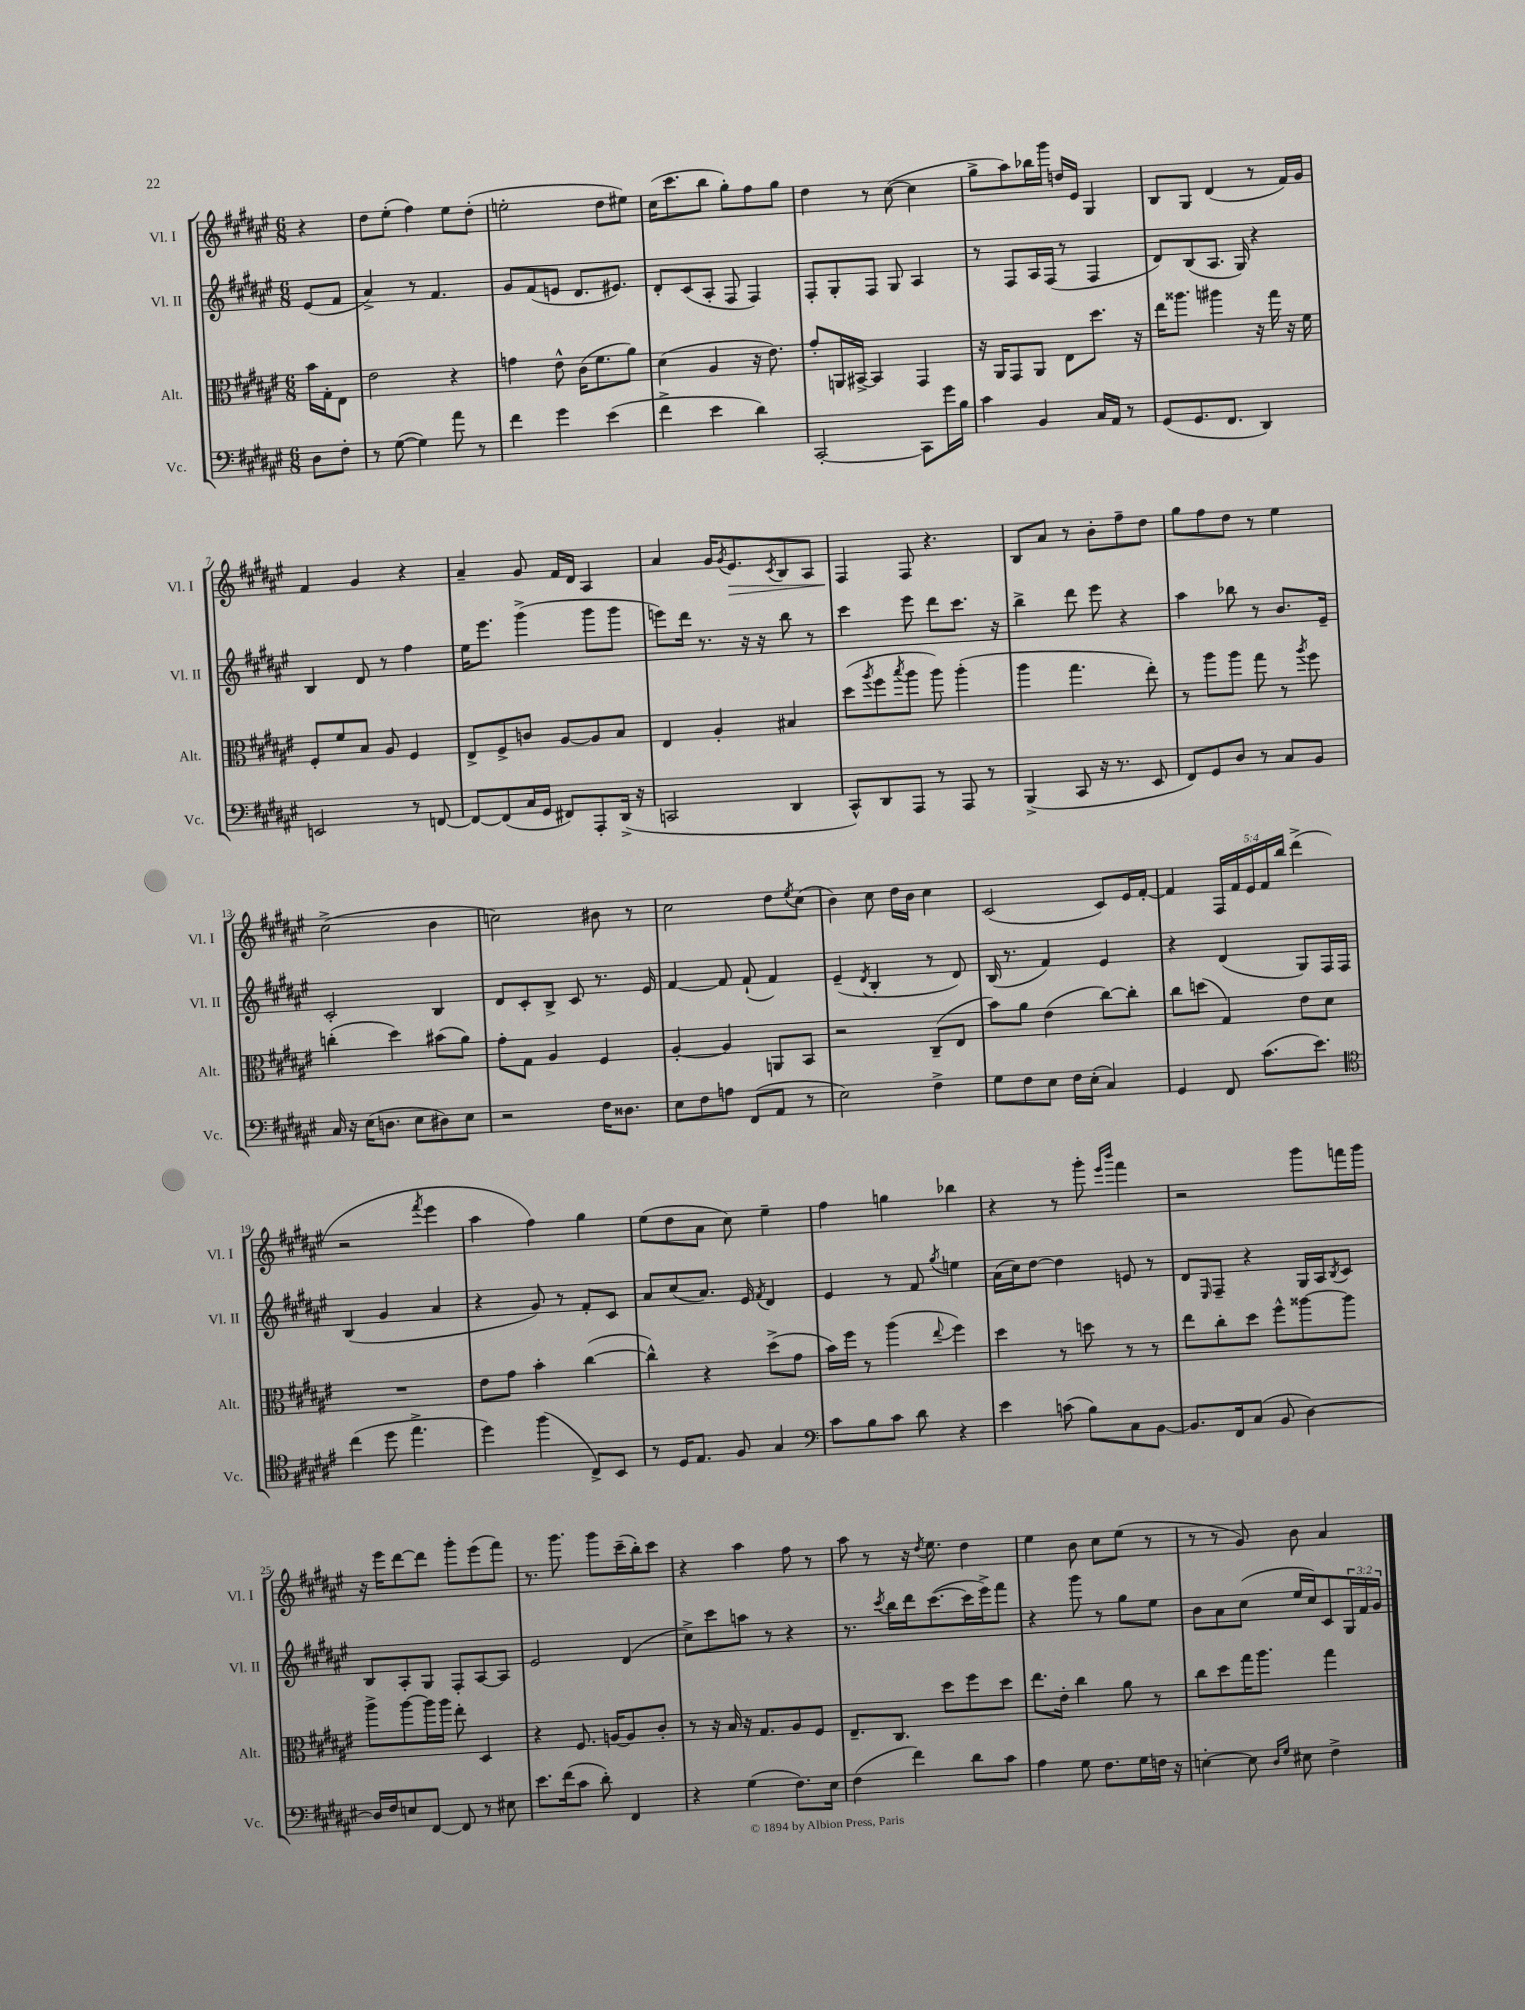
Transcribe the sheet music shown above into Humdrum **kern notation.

**kern	**kern	**kern	**kern
*staff4	*staff3	*staff2	*staff1
*clefF4	*clefC3	*clefG2	*clefG2
*k[f#c#g#d#a#e#]	*k[f#c#g#d#a#e#]	*k[f#c#g#d#a#e#]	*k[f#c#g#d#a#e#]
*M6/8	*M6/8	*M6/8	*M6/8
8D#	16b	(8e#	4r
.	16G#'	.	.
8F#'	8E#	8f#	.
=	=	=	=
8r	2e#	4a#^)	8dd#
([8G#	.	.	(8ee#'
4G#])	.	8r	4ff#)
.	.	4.f#	.
8a#	4r	.	8ee#
8r	.	.	(8dd#'
=	=	=	=
4f#	4g	8g#	2ee'
.	.	(8f#	.
4g#	8e#^^	8e	.
.	(16c#	8.d#	.
.	8.f#	.	.
(4e#	.	.	8dd#
.	.	8.e#)	.
.	8a#)	.	8ee#)
=	=	=	=
4f#^	(4d#	8d#'	(16cc#
.	.	.	8.ccc#
.	.	(8c#	.
4e#	4A#	8A#'	8bb
.	.	8F#	8gg#')
4d#)	16r	4F#)	8ff#
.	8.e#)	.	.
.	.	.	8gg#
=	=	=	=
[2CC#'	8g#'	8F#'	4dd#
.	16AA	8G#'	.
.	[16BB#^	.	.
.	4BB#]	8F#	8r
.	.	8G#	([8cc#
8CC#]	4GG#	4A#	4cc#]
16g#	.	.	.
16B	.	.	.
=	=	=	=
4c#	16r	8r	8gg#^
.	16AA#	.	.
.	8GG#	8F#	8aa#)
4BB	8AA#	16A#	16bb-
.	.	(16F#	16ggg#
.	8E#	8r	16dd
.	.	.	16e#
16C#	8.dd#	4F#	4G#
16AA#	.	.	.
8r	.	.	.
.	16r	.	.
=	=	=	=
(8GG#	16ee#	8d#)	8B
.	8.aa##	.	.
8.GG#	.	(8B	8G#
.	4aa#	8.A#	(4d#
8.FF#	.	.	.
.	.	16G#)	.
4DD#)	16r	4r	8r
.	16gg#	.	.
.	16r	.	16f#)
.	16f#	.	16g#
=	=	=	=
2EE	8F#'	4B	4f#
.	8f#	.	.
.	8B	8d#	4g#
.	8A#	8r	.
8r	4F#	4ff#	4r
[8FF	.	.	.
=	=	=	=
8FF_	8E#^	16ee#	4a#~
.	.	8.eee#	.
(8FF]	8F#^	.	.
16C#	8c	(4ggg#^	8g#
16GG#	.	.	.
8FF#)	[8A#	.	16f#
.	.	.	16d#
8AAA#'	8A#]	8ggg#	4A#
(16DD#^	8B	8ggg#	.
16r	.	.	.
=	=	=	=
2CC	4E#	8eee)	4a#
.	.	16ddd#	.
.	.	8.r	.
.	4A#'	.	16g#
.	.	.	8qg#
.	.	.	8.e#
.	.	16r	.
.	.	16r	.
.	.	.	8qc#
4DD#	4B#	8bb	8B
.	.	8r	8A#
=	=	=	=
8CC#^^)	(8dd#	4ccc#	4F#
.	8qaa#	.	.
8DD#	8ff#	.	.
.	8qbb	.	.
8AAA#	8aa#	8eee#	8F#
8r	8aa#)	8ddd#	4.r
8AAA#	(4aa#'	8.ccc#	.
8r	.	.	.
.	.	16r	.
=	=	=	=
(4BBB^	4aa#	4bb^	8B
.	.	.	8a#
8CC#	4.gg#	8ddd#	8r
16r	.	8eee#	8b'
8.r	.	.	.
.	.	4r	8ff#~
8EE#	8ee#')	.	8dd#
=	=	=	=
8FF#)	8r	4aa#	8gg#
8GG#	8aa#	.	8ff#
8D#	8aa#	8bb-	8dd#
8r	8gg#	8r	8r
8C#	8r	8.b	4ee#
.	8qaa#	.	.
8BB	8ff#	.	.
.	.	16e#~	.
=	=	=	=
16C#	(4cc'	2c#'	(2cc#^
16r	.	.	.
(16E#	.	.	.
8.D	.	.	.
.	4dd#)	.	.
8E#	.	.	.
8D#)	(8b#	4B	4b
8E#	8a#)	.	.
=	=	=	=
2r	8g#'	8d#	2cc)
.	8G#	8c#'	.
.	4A#	8B^	.
.	.	8c#	.
16F#	4F#	8.r	8b#
8.D##	.	.	.
.	.	.	8r
.	.	16e#	.
=	=	=	=
8E#	[4A#'	[4f#	2cc#
8F#	.	.	.
8A	4A#]	8f#]	.
(8FF#	.	(8f#`	.
8AA#	8AA	4f#)	8dd#
.	.	.	8qee#
8r	8BB	.	(8cc#
=	=	=	=
2E#)	2r	(4e#~	4b)
.	.	8qd#	.
.	.	4B'	8cc#
.	.	.	16dd#
.	.	.	16b
4F#^	(8C#~	8r	4cc#
.	8E#	8d#)	.
=	=	=	=
8G#	8b)	(16B	(2c#
.	.	8.r	.
8F#	8a#	.	.
8E#	(4e#	4f#)	.
16F#	.	.	.
(16E#'	.	.	.
4C#)	[8cc#)	4e#	8c#)
.	8cc#']	.	16e#
.	.	.	[16f#'
=	=	=	=
4GG#	8cc#	4r	4f#]
.	(8dd	.	.
8FF#	4G#)	(4d#	20F#
.	.	.	20f#
.	.	.	20e#
(8.c#	.	.	.
.	.	.	20f#
.	.	.	20bb
.	8e#	8G#)	(4ddd#^
8.e#)	.	.	.
.	8d#	16F#	.
.	.	16F#	.
=	=	=	=
*clefC4	*	*	*
(4cc#	2.r	(4B	2r
8dd#	.	4g#	.
4.ee#^	.	.	.
.	.	.	8qfff#
.	.	4a#	4eee#
=	=	=	=
4dd#)	8e#	4r	4aa#
.	8g#	.	.
(4ff#	4b'	8g#)	4ff#)
.	.	8r	.
8C#^)	([4cc#	8f#'	4gg#
8BB	.	8c#	.
=	=	=	=
8r	4cc#^^])	8a#	(8ee#
16D#	.	(8cc#	8dd#
8.E#	.	.	.
.	4r	8.a#)	8a#
8F#	.	.	8cc#)
.	.	16e#	.
.	.	8qf#	.
4G#	(8dd#^	4d#	4ee#~
.	8g#	.	.
=	=	=	=
*clefF4	*	*	*
8c#	16b)	4e#	4ff#
.	16ff#	.	.
8B	8r	.	.
8c#	(4aa#	8r	4gg
8d#	.	8f#	.
.	8qqee#	8qgg#	.
4r	4ff#)	4ee	4bb-
=	=	=	=
4e#	4dd#	(16a#	4r
.	.	16cc#)	.
.	.	[8dd#	.
(8c	8r	4dd#]	8r
8B)	8dd	.	8ggg#'
.	.	.	16qqeee#
.	.	.	16qqbbb
8C#	8r	8e	4fff#
[8BB	8r	8r	.
=	=	=	=
8.BB]	8ee#	8d#	2r
.	.	16qqE#	.
.	8cc#'	8F#~	.
16FF#	.	.	.
(8C#	8dd#	4r	.
8BB	8ff#^^	.	.
[4D#)	[8aa##	16G#	8ggg#
.	.	16A#	.
.	.	8qB	.
.	8aa##]	8c#	16fff
.	.	.	16ggg#
=	=	=	=
16D#]	8aa#^	8B	16r
16F#	.	.	16eee#
8E	[8aa#	8A#'	[8ddd#
[8FF#	16aa#]	8G#	8ddd#]
.	16aa#	.	.
8FF#]	8ee#'	8F#'	8ggg#'
8r	4D#	[8A#	(8eee#
8E#	.	8A#]	8fff#)
=	=	=	=
8.e#	4r	2e#	8.r
(16f#	.	.	8.ggg#
8c#	8.F#	.	.
8d#')	.	.	8ggg#
.	[16A	.	.
4FF#	8A]	(4d#	(16ccc#~
.	.	.	16bb')
.	8c#'	.	8ccc#
=	=	=	=
4r	8r	8cc#^)	4r
.	16r	8ccc#	.
.	16B	.	.
(4G#	16r	8aa	4aa#
.	8.G#	.	.
.	.	8r	.
8.F#)	8A#	4r	8ff#
.	8F#	.	8r
16E#	.	.	.
=	=	=	=
(4F#	8.E#~	8.r	8aa#
.	.	.	8r
.	.	8qccc#	.
.	8.C#	16bb	.
4f#)	.	16ddd#	16r
.	.	.	8qdd#
.	.	([8.ccc#	8.ee#
.	8dd#	.	.
8d#	8ff#	16ccc#]	4dd#
.	.	16eee#^)	.
8c#	8dd#	8fff#	.
=	=	=	=
4A#	8.ee#	4r	4ee#
.	16e#'	.	.
8G#	4cc#	8ggg#	8b
8.F#	.	8r	8cc#
.	8a#	8gg#	(8ee#
16G#	.	.	.
16F	8r	8ee#	8r
16r	.	.	.
=	=	=	=
[4E'	8cc#	8b	8r
.	8dd#	8a#	8r
8E]	16gg#	(8cc#	8g#)
.	8.aa#	.	.
16qqD#	.	.	.
16qqG#	.	.	.
8E#	.	16ee#	8b
.	.	16cc#)	.
4F#^	4gg#	8c#	4a#
.	.	24G#	.
.	.	24f#	.
.	.	24g#	.
==	==	==	==
*-	*-	*-	*-
